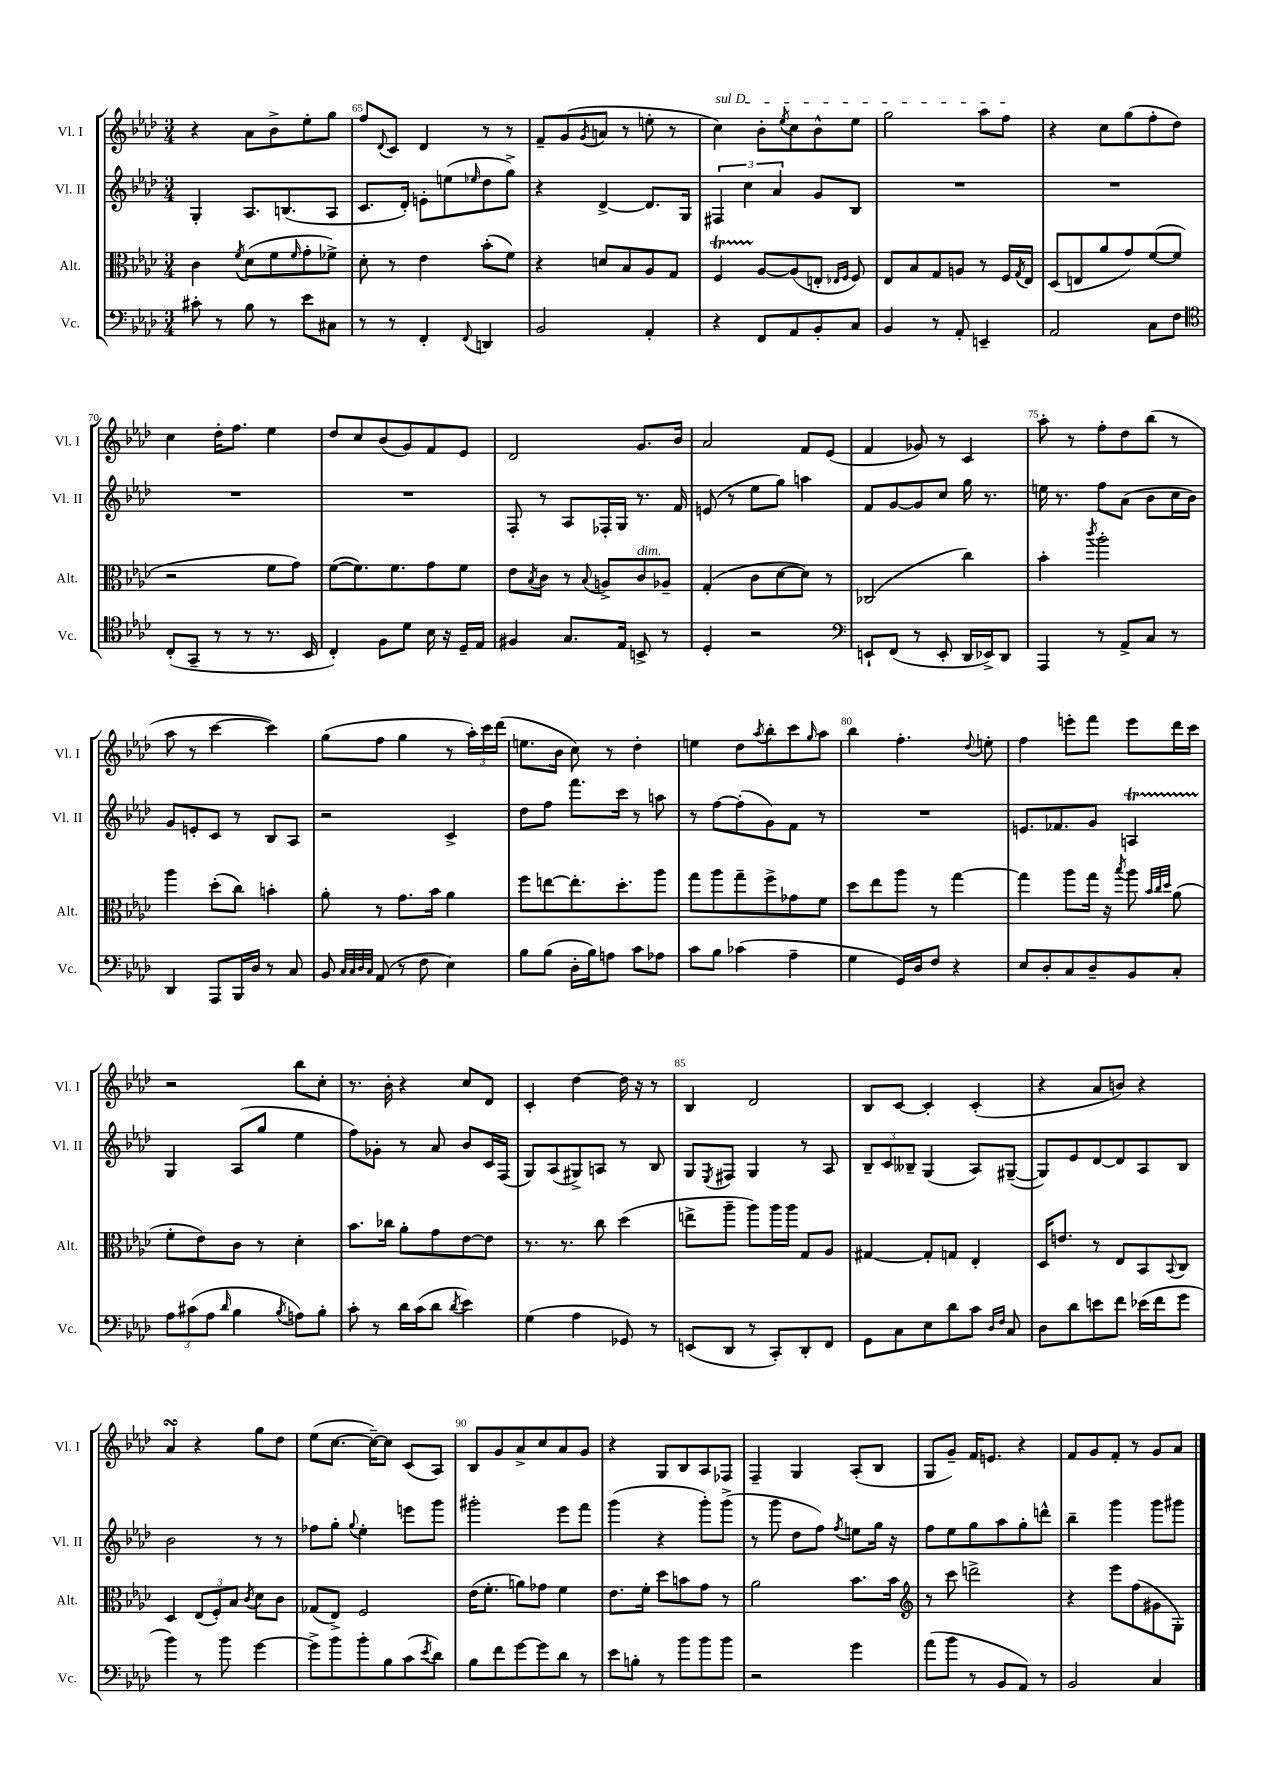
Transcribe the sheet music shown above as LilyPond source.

<<
\new StaffGroup <<
\new Staff = "s0" \with { instrumentName = "Vl. I" shortInstrumentName = "Vl. I" } {
    \clef treble \key aes \major \numericTimeSignature \time 3/4
    r4 aes'8 bes'8-> ees''8-. g''8 |
    f''8 \appoggiatura { des'8 } c'8 des'4 r8 r8 |
    f'8-- g'8( \acciaccatura { g'8 } a'8 r8 e''8-. r8 |
    \once \override TextSpanner.bound-details.left.text = \markup { \italic "sul D" } c''4\startTextSpan) bes'8-. \acciaccatura { ees''8 } c''8 bes'8-^ ees''8 |
    g''2 aes''8 f''8\stopTextSpan |
    r4 c''8 g''8( f''8-. des''8) |
    c''4 des''16-. f''8. ees''4 |
    des''8 c''8 bes'8( g'8) f'8 ees'8 |
    des'2 g'8. bes'16 |
    aes'2 f'8 ees'8( |
    f'4 ges'8) r8 c'4 |
    aes''8-. r8 f''8-. des''8 bes''8( r8 |
    aes''8 r8 c'''4~ c'''4) |
    g''8( f''8 g''4 r8 \tuplet 3/2 { aes''16-.) c'''16 des'''16( } |
    e''8. bes'16 c''8) r8 des''4-. |
    e''4 des''8 \acciaccatura { aes''8 } bes''8-. c'''8 \grace { g''16 } aes''8 |
    bes''4 f''4.-. \appoggiatura { des''8 } e''8-. |
    f''4 e'''8-. f'''8 e'''8 des'''16 c'''16 |
    r2 bes''8 c''8-. |
    r8. bes'16-. r4 c''8 des'8 |
    c'4-. des''4~ des''16 r16 r8 |
    bes4 des'2 |
    bes8 c'8~ c'4-. c'4-.( |
    r4 aes'8 b'8) r4 |
    aes'4\turn r4 g''8 des''8 |
    ees''8( c''8.~ c''16~--) c''8 c'8( aes8) |
    bes8 g'8 aes'8-> c''8 aes'8 g'8 |
    r4 g8 bes8 aes8 fes8 |
    f4-- g4 aes8-.( bes8 |
    g8 g'8--) f'16 e'8. r4 |
    f'8 g'8 f'8-. r8 g'8 aes'8 \bar "|." |
}
\new Staff = "s1" \with { instrumentName = "Vl. II" shortInstrumentName = "Vl. II" } {
    \clef treble \key aes \major \numericTimeSignature \time 3/4
    g4-. aes8. b8.( aes8 |
    c'8. des'16-.) e'8-. e''8( \grace { ees''16 } des''8 g''8->) |
    r4 des'4~-> des'8. g16 |
    \tuplet 3/2 { fis4 c''4 aes'4 } g'8 bes8 |
    R2. |
    R2. |
    R2. |
    R2. |
    f8-. r8 aes8 fes16-. g16 r8. f'16 |
    e'8( r8 ees''8 g''8) a''4 |
    f'8 g'8~ g'8 c''8 g''16 r8. |
    e''16 r8. f''8 aes'8( bes'8 c''16 bes'16) |
    g'8 e'8-. c'8 r8 bes8 aes8 |
    r2 c'4-> |
    des''8 f''8 f'''8. c'''16 r8 a''8 |
    r8 f''8~ f''8-.( g'8) f'8 r8 |
    R2. |
    e'8. fes'8. g'8 a4\startTrillSpan |
    g4\stopTrillSpan aes8( g''8 ees''4 |
    f''8) ges'8-. r8 aes'8 bes'8 c'16 f16( |
    g8) aes8( gis8->) a8 r8 bes8 |
    g8 \acciaccatura { ees8 } fis8 g4 r8 aes8 |
    \tuplet 3/2 { bes8-- c'8 beses8-- } g4( aes8) gis8~--( |
    gis8) ees'8 des'8~ des'8 aes8 bes8 |
    bes'2 r8 r8 |
    fes''8 g''8-. \appoggiatura { g''8 } ees''4-. e'''8 g'''8 |
    gis'''2-. ees'''8 f'''8 |
    g'''4( r4 g'''8-.) g'''8->( |
    r8 g'''8 des''8 f''8) \acciaccatura { f''8 } e''8 g''16 r16 |
    f''8 ees''8 g''8 aes''8 g''8-. d'''8-^ |
    bes''4-- g'''4 g'''8 gis'''8 \bar "|." |
}
\new Staff = "s2" \with { instrumentName = "Alt." shortInstrumentName = "Alt." } {
    \clef alto \key aes \major \numericTimeSignature \time 3/4
    c'4 \acciaccatura { f'8 } des'8( f'8 \grace { f'16 } g'8-. fes'8->) |
    des'8-. r8 ees'4 bes'8-.( f'8) |
    r4 d'8 bes8 aes8 g8 |
    f4\startTrillSpan aes8~\stopTrillSpan aes8( e8-. \grace { ees16 f16 } f8) |
    ees8 bes8 g8 a8 r8 f16 \acciaccatura { g8 } ees16 |
    des8( e8 aes'8 g'8) f'8~( f'8 |
    r2 f'8 g'8) |
    f'8~( f'8.) f'8. g'8 f'8 |
    ees'8 \acciaccatura { bes8 } c'8 r8 \appoggiatura { bes8 } a8-> c'8^\markup { \italic "dim." } aes8-- |
    g4-.( c'8 des'8~ des'8) r8 |
    ces2( c''4) |
    bes'4-. \acciaccatura { c'''8 } aes''2-. |
    aes''4 des''8-.( c''8) b'4-. |
    aes'8-. r8 g'8. bes'16 aes'4 |
    f''8 e''8~ e''8.-. des''8.-. aes''8 |
    g''8 aes''8 g''8-- f''8-> ges'8 f'8 |
    des''8 ees''8 aes''8 r8 g''4~ |
    g''4 aes''8 g''16 r16 \acciaccatura { bes''8 } aes''8 \grace { bes'32 c''32 des''32 } aes'8( |
    f'8-. ees'8) c'8 r8 des'4-. |
    bes'8. ces''16 aes'8-. g'8 ees'8~ ees'8 |
    r8. r8. c''8 des''4( |
    e''8-> aes''8-- aes''8) aes''16 aes''16 g8 aes8 |
    gis4~ gis8-. g8 ees4-. |
    des16 e'8. r8 ees8 bes,8 \appoggiatura { bes,8 } c8 |
    des4 \tuplet 3/2 { ees8( f8-.) bes8 } \acciaccatura { c'8 } des'8 c'8 |
    ges8( ees8->) f2 |
    ees'16( f'8.-. a'8) ges'8 f'4 |
    ees'8. f'16-. des''8 b'8 g'8 r8 |
    aes'2 bes'8. bes'16 |
    \clef treble r8 c'''8 d'''2-> |
    r4 ees'''8 f''8( gis'8 g8-.) \bar "|." |
}
\new Staff = "s3" \with { instrumentName = "Vc." shortInstrumentName = "Vc." } {
    \clef bass \key aes \major \numericTimeSignature \time 3/4
    cis'8-. r8 bes8 r8 ees'8 cis8 |
    r8 r8 f,4-. \appoggiatura { f,8 } d,4 |
    bes,2 aes,4-. |
    r4 f,8 aes,8 bes,8-. c8 |
    bes,4 r8 aes,8-. e,4-- |
    aes,2 c8 f8 |
    \clef tenor c8-.( g,8-- r8 r8 r8. bes,16 |
    c4-.) f8 des'8 bes16 r16 des16-- ees16 |
    fis4 g8. ees16 b,8-> r8 |
    des4-. r2 |
    \clef bass e,8-! f,8( r8 e,8-. des,16 ees,16->) des,8 |
    aes,,4 r8 aes,8-> c8 r8 |
    des,4 aes,,8 bes,,16 des16 r8 c8 |
    bes,8 \grace { c32 c32 des32 c32 } aes,8( r8 f8 ees4) |
    bes8 bes8( des16-. bes16) a8 c'8 aes8 |
    c'8 bes8 ces'4( aes4-- |
    g4 g,16) des16 f8 r4 |
    ees8 des8-. c8 des8-- bes,8 c8-. |
    \tuplet 3/2 { aes8 cis'8( aes8 } \grace { des'16 } bes4 \acciaccatura { bes8 } a8) bes8-. |
    c'8-. r8 des'16 c'16( des'8 \acciaccatura { des'8 } ees'4) |
    g4( aes4 ges,8) r8 |
    e,8( des,8 r8 c,8-.) des,8-. f,8 |
    g,8 c8 ees8 des'8 c'8 \grace { des16 f16 } c8 |
    des8 des'8 e'8 f'8 ees'16( f'16 g'8 |
    bes'4) r8 bes'8 g'4~ |
    g'8-> bes'8 bes'8-. bes8 c'8( \acciaccatura { ees'8 } des'8) |
    bes8 f'8 g'8~ g'8 des'8 r8 |
    ees'8 b8-. r8 bes'8 bes'8 bes'8 |
    r2 g'4 |
    aes'8( bes'8 r8 bes,8 aes,8) r8 |
    bes,2 c4 \bar "|." |
}
>>
>>
\layout { \context { \Score currentBarNumber = #64 \override BarNumber.break-visibility = ##(#f #t #t) barNumberVisibility = #(every-nth-bar-number-visible 5) } }
